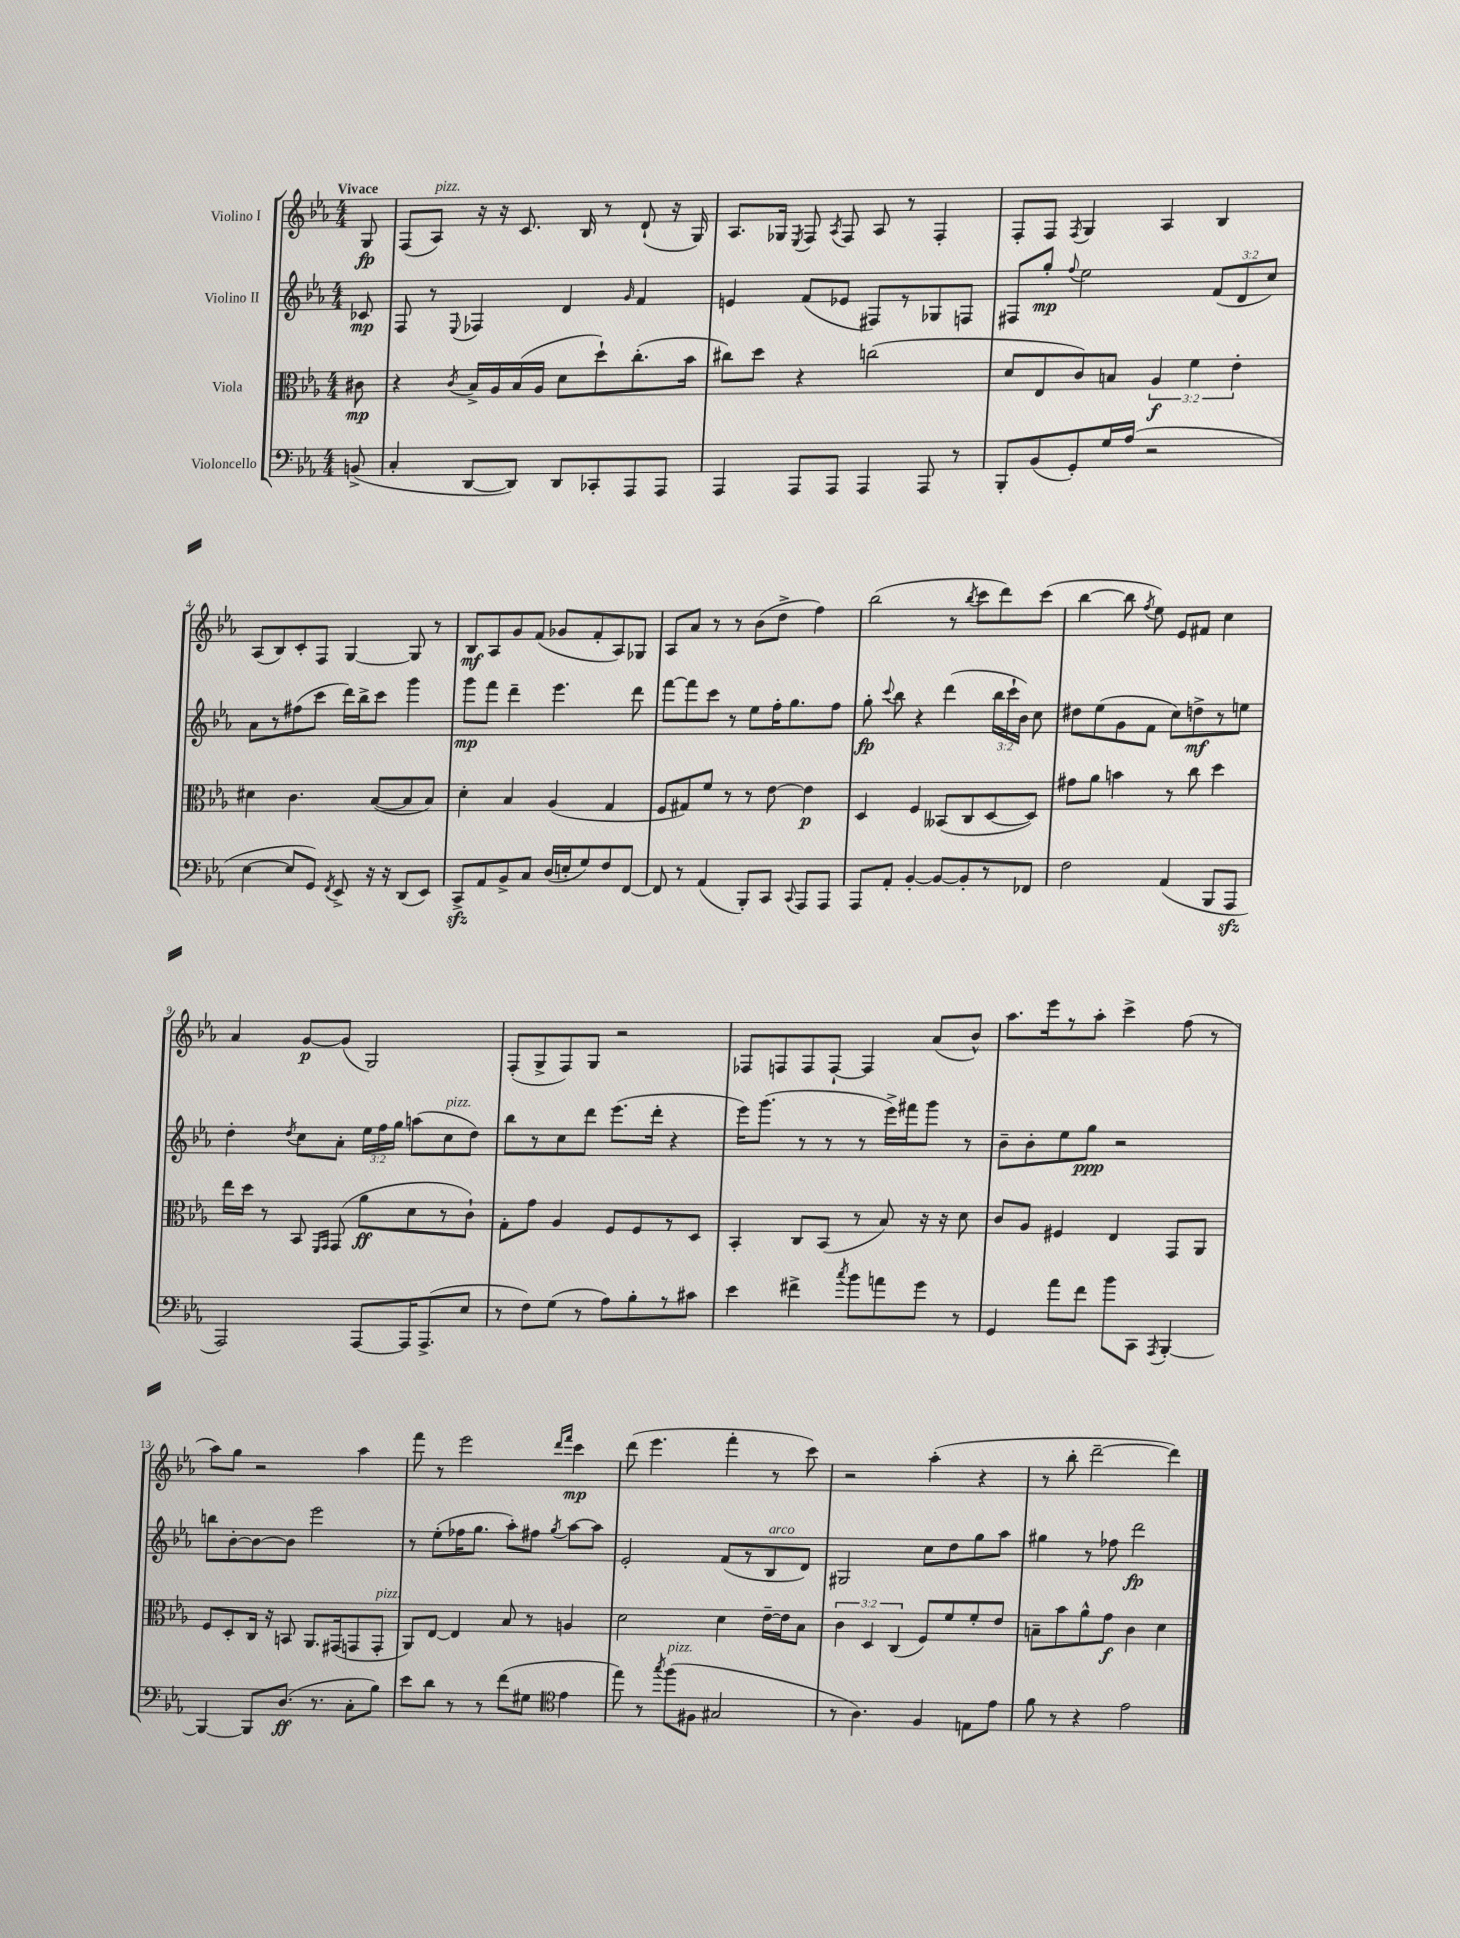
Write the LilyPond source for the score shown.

<<
\new StaffGroup <<
\new Staff = "s0" \with { instrumentName = "Violino I" } {
    \clef treble \key ees \major \numericTimeSignature \time 4/4 \partial 8 \tempo "Vivace"
    \autoBeamOff g8\fp |
    f8[( aes8]^\markup { \italic "pizz." }) r16 r16 c'8. bes16 r8 d'8-!( r16 g16) |
    aes8.[ ges16] \acciaccatura { ees8 } f8 \acciaccatura { aes8 } f8 aes8 r8 f4-. |
    f8[-. f8] \acciaccatura { f8 } g4 aes4 bes4 |
    aes8[( bes8) c'8-. f8] g4~ g8 r8 |
    bes8[\mf aes8 g'8 f'8]( ges'8[ f'8-. aes8) ges8] |
    aes8[ aes'8] r8 r8 bes'8[( d''8]-> f''4) |
    bes''2( r8 \acciaccatura { bes''8 } c'''8[ d'''8) c'''8]( |
    bes''4~ bes''8 \acciaccatura { f''8 } ees''8) ees'8[ fis'8] c''4 |
    aes'4 g'8[~\p g'8]( g2) |
    f8[-.( g8-> f8) g8] r2 |
    fes8[ f8 f8 f8]~-! f4 aes'8[( bes'8]-^) |
    aes''8.[ ees'''16 r8 aes''8]-. c'''4-> f''8( r8 |
    aes''8[) g''8] r2 aes''4 |
    f'''8 r8 ees'''2 \grace { d'''16[ f'''16] } c'''4\mp |
    d'''8( ees'''4. f'''4-. r8 c'''8) |
    r2 aes''4-.( r4 |
    r8 bes''8-. d'''2~-- d'''4) \bar "|." |
}
\new Staff = "s1" \with { instrumentName = "Violino II" } {
    \clef treble \key ees \major \numericTimeSignature \time 4/4 \override Staff.TupletNumber.text = #tuplet-number::calc-fraction-text \partial 8
    \autoBeamOff ces'8\mp |
    f8 r8 \appoggiatura { ees8 } fes4 d'4 \grace { g'16 } f'4 |
    e'4 f'8[( ees'8] fis8[) r8 ges8 f8] |
    fis8[ g''8]-.\mp \appoggiatura { f''8 } ees''2 \tuplet 3/2 { f'8[( d'8 c''8]) } |
    aes'8[ r8 fis''8( c'''8] d'''16[) bes''16-> c'''8] g'''4 |
    g'''8[\mp f'''8] d'''4-- ees'''4. d'''8 |
    f'''8[~ f'''8 c'''8] r8 ees''8[ f''16-. g''8. f''8] |
    g''8-.\fp \appoggiatura { c'''8 } bes''8 r4 d'''4( \tuplet 3/2 { bes''16[ c'''16-! bes'16]) } c''8 |
    dis''8[ ees''8( g'8 f'8] c''8[) d''8->\mf r8 e''8] |
    d''4-. \acciaccatura { d''8 } c''8[ aes'8]-. \tuplet 3/2 { ees''16[ f''16 g''16] } a''8[( c''8^\markup { \italic "pizz." } d''8]) |
    bes''8[ r8 c''8 d'''8] ees'''8.[( d'''16]-. r4 |
    ees'''16[) g'''8.]( r8 r8 r8 ees'''16[->) fis'''16 g'''8] r8 |
    bes'8[-- bes'8-. ees''8 g''8]\ppp r2 |
    b''8[ bes'8~-. bes'8~ bes'8] ees'''2 |
    r8 ees''8[-.( fes''16 g''8.] aes''8[-.) fis''8] \acciaccatura { g''8 } aes''8[~ aes''8] |
    ees'2-. f'8[( r8 bes8^\markup { \italic "arco" } d'8]) |
    gis2 c''8[ d''8 g''8 aes''8] |
    gis''4 r8 fes''8 d'''2\fp \bar "|." |
}
\new Staff = "s2" \with { instrumentName = "Viola" } {
    \clef alto \key ees \major \numericTimeSignature \time 4/4 \override Staff.TupletNumber.text = #tuplet-number::calc-fraction-text \partial 8
    \autoBeamOff cis'8\mp |
    r4 \acciaccatura { c'8 } bes16[-> aes16 bes16( aes16] d'8[ d''8-!) c''8.-.( bes'16] |
    cis''8[) d''8] r4 c''2( |
    d'8[ ees8 c'8) b8] \tuplet 3/2 { aes4\f f'4 ees'4-. } |
    dis'4 c'4. bes8[~( bes8 bes8]) |
    d'4-. bes4 aes4( g4 |
    f8[ gis8) f'8] r8 r8 ees'8~ ees'4\p |
    d4 f4 beses,8[( c8 d8~ d8]) |
    gis'8[ aes'8] b'4 r8 c''8 d''4 |
    ees''16[ d''16] r8 bes,8 \grace { f,16[ g,16] } g,8( aes'8[\ff d'8 r8 c'8]-!) |
    g8[-. g'8] aes4 f8[ f8 r8 d8] |
    bes,4-. c8[ bes,8]( r8 bes8) r16 r16 d'8 |
    c'8[ aes8] fis4 ees4 g,8[ aes,8] |
    f8[ d8-. c16] r16 b,8 aes,8.[ gis,16( g,8 g,8]-.^\markup { \italic "pizz." } |
    aes,8[) ees8]~ ees4 bes8 r8 a4 |
    d'2 d'4 ees'16[~-- ees'16 bes8] |
    \tuplet 3/2 { c'4 d4 c4( } f8[) f'8 f'8-. ees'8] |
    b8[-- bes'8 aes'8-^ g'8]\f c'4 d'4 \bar "|." |
}
\new Staff = "s3" \with { instrumentName = "Violoncello" } {
    \clef bass \key ees \major \numericTimeSignature \time 4/4 \partial 8
    \autoBeamOff b,8->( |
    c4-. d,8[~ d,8]) d,8[ ces,8-. aes,,8 aes,,8] |
    aes,,4 aes,,8[ aes,,8] aes,,4 aes,,8 r8 |
    bes,,8[-. bes,8( g,8-.) g16 aes16]( r2 |
    ees4~ ees8[ g,8]) \acciaccatura { f,8 } ees,8-> r16 r16 d,8[( ees,8]) |
    c,8[->\sfz aes,8 bes,8-> c8] d16[( e16-. g8) f8 f,8]~ |
    f,8 r8 aes,4( bes,,8[-.) c,8] \appoggiatura { c,8 } aes,,8[ aes,,8] |
    aes,,8[ aes,8]-. bes,4~-. bes,8[~ bes,8-. r8 fes,8] |
    f2 aes,4( bes,,8[ aes,,8]\sfz |
    aes,,2) aes,,8[~ aes,,16 aes,,8.->( ees8] |
    r8 f8[) g8]( r8 aes8[) bes8-. r8 cis'8] |
    ees'4 fis'4-> \acciaccatura { c''8 } bes'8[ a'8 g'8] r8 |
    g,4 aes'8[ f'8] bes'8[ c,8] \acciaccatura { aes,,8 } bes,,4~-. |
    bes,,4~ bes,,8[ d8.]\ff( r8. c8[-. bes8]) |
    ees'8[ d'8] r8 r8 f'8[( gis8] \clef tenor ees'4 |
    ees''8) r8 \acciaccatura { g''8 } f''8[^\markup { \italic "pizz." }( fis8] gis2 |
    r8 aes4.) f4 e8[ ees'8] |
    f'8 r8 r4 ees'2 \bar "|." |
}
>>
>>
